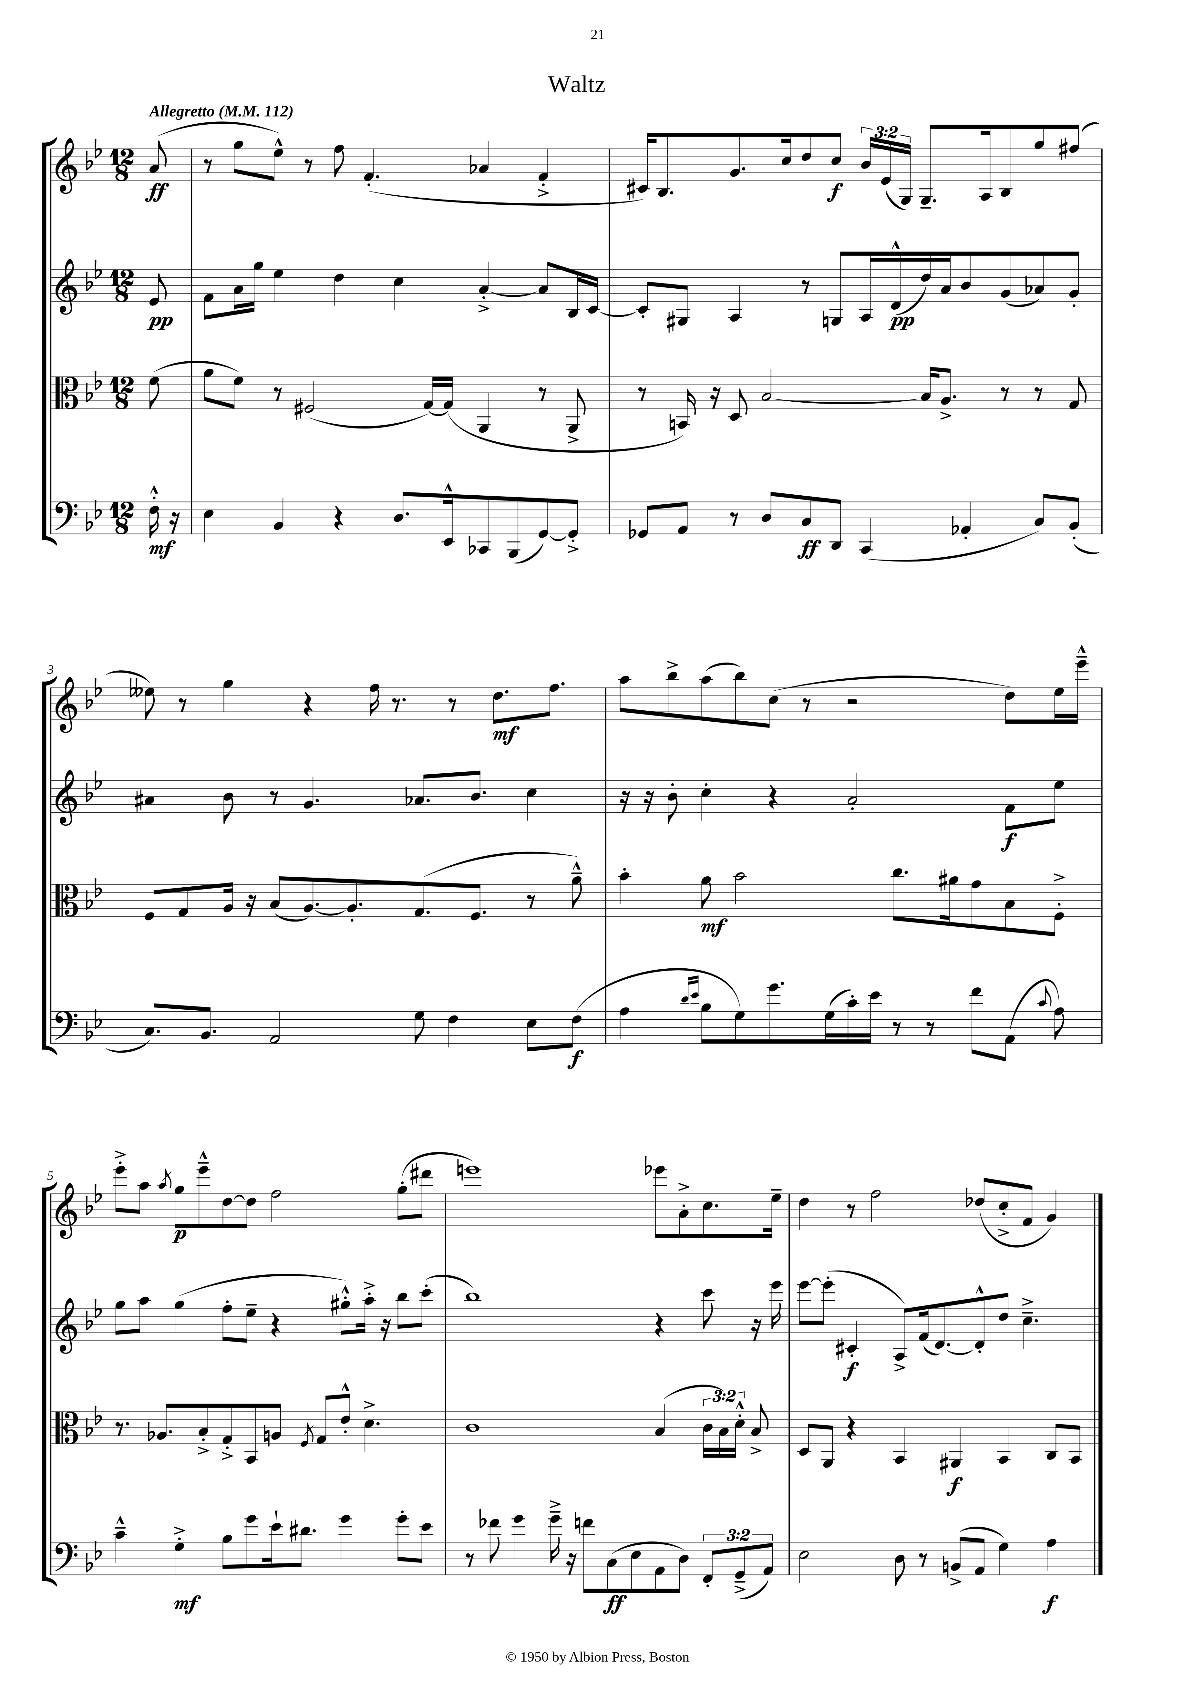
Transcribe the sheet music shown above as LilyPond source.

\header { title = "Waltz" }
<<
\new StaffGroup <<
\new Staff = "s0" {
    \clef treble \key bes \major \numericTimeSignature \time 12/8 \override Staff.TupletNumber.text = #tuplet-number::calc-fraction-text \partial 8 \tempo "Allegretto" 4 = 112
    \autoBeamOff a'8\ff( |
    r8 g''8[ ees''8]-^) r8 f''8 f'4.-.( aes'4 f'4-.-> |
    cis'16[) bes8. g'8. c''16 d''8 c''8]\f \tuplet 3/2 { bes'16[ ees'16( g16]) } g8.[-- a16 bes8 g''8 fis''8]( |
    eeses''8) r8 g''4 r4 f''16 r8. r8 d''8.[\mf f''8.] |
    a''8[ bes''8-> a''8( bes''8) c''8]( r8 r2 d''8[) ees''16 ees'''16]---^ |
    ees'''8[-.-> a''8] \acciaccatura { a''8 } g''8[\p ees'''8---^ d''8~ d''8] f''2 g''8[-.( dis'''8] |
    e'''1) ees'''8[ a'8-.-> c''8. ees''16]-- |
    d''4 r8 f''2 des''8[( c''8-.-> f'8] g'4) \bar "|." |
}
\new Staff = "s1" {
    \clef treble \key bes \major \numericTimeSignature \time 12/8 \partial 8
    \autoBeamOff ees'8\pp |
    f'8[ a'16 g''16] ees''4 d''4 c''4 a'4~-.-> a'8[ bes16 c'16]~ |
    c'8[-. gis8] a4 r8 g8[ a16 d'16-^\pp( d''16) a'16 bes'8 g'8( aes'8) g'8]-. |
    ais'4 bes'8 r8 g'4. aes'8.[ bes'8.] c''4 |
    r16 r16 bes'8-. c''4-. r4 a'2-. f'8[\f ees''8] |
    g''8[ a''8] g''4( f''8[-. ees''8]-- r4 gis''8[-.-^) a''16]-.-> r16 bes''8[ c'''8]-.( |
    bes''1) r4 c'''8 r16 ees'''16 |
    ees'''8[~ ees'''8]-.( cis'4-.\f a8[->) f'16( d'8.~) d'8-.-^ d''8] c''4.---> \bar "|." |
}
\new Staff = "s2" {
    \clef alto \key bes \major \numericTimeSignature \time 12/8 \override Staff.TupletNumber.text = #tuplet-number::calc-fraction-text \partial 8
    \autoBeamOff f'8( |
    a'8[ f'8]) r8 fis2( g16[~) g16]( a,4 r8 a,8-> |
    r8 b,16) r16 d8 bes2~ bes16[ a8.]-> r8 r8 g8 |
    f8[ g8 a16] r16 bes8[( a8.~) a8.-. g8.( f8.] r8 a'8---^) |
    bes'4-. a'8\mf bes'2 c''8.[ ais'16 g'8 bes8 f8]-.-> |
    r8. aes8.[ bes8-.-> g8-.-> bes,8 a8] \acciaccatura { f8 } g8[ ees'8]-.-^ d'4.-> |
    c'1 bes4( \tuplet 3/2 { c'16[ bes16) d'16]-.-^ } bes8-> |
    d8[ a,8] r4 bes,4 ais,4\f bes,4 c8[ bes,8] \bar "|." |
}
\new Staff = "s3" {
    \clef bass \key bes \major \numericTimeSignature \time 12/8 \override Staff.TupletNumber.text = #tuplet-number::calc-fraction-text \partial 8
    \autoBeamOff f16-.-^\mf r16 |
    ees4 bes,4 r4 d8.[ ees,16-^ ces,8 bes,,8( g,8~) g,8]-.-> |
    ges,8[ a,8] r8 d8[ c8\ff d,8] c,4( aes,4-. c8[) bes,8]-.( |
    c8.[) bes,8.] a,2 g8 f4 ees8[ f8]\f( |
    a4 \grace { d'16[ ees'16] } bes8[ g8) g'8. g16( c'16-.) ees'16] r8 r8 f'8[ a,8]( \appoggiatura { c'8 } a8) |
    c'4---^ g4-.->\mf bes8[ g'8 ees'16-! dis'8.] g'4 g'8[-. ees'8] |
    r8 fes'8 g'4 g'16---> r16 f'8[ c8\ff( ees8 a,8 d8]) \tuplet 3/2 { f,8[-. g,8--->( a,8]) } |
    ees2 d8 r8 b,8[->( a,8] g4) a4\f \bar "|." |
}
>>
>>
